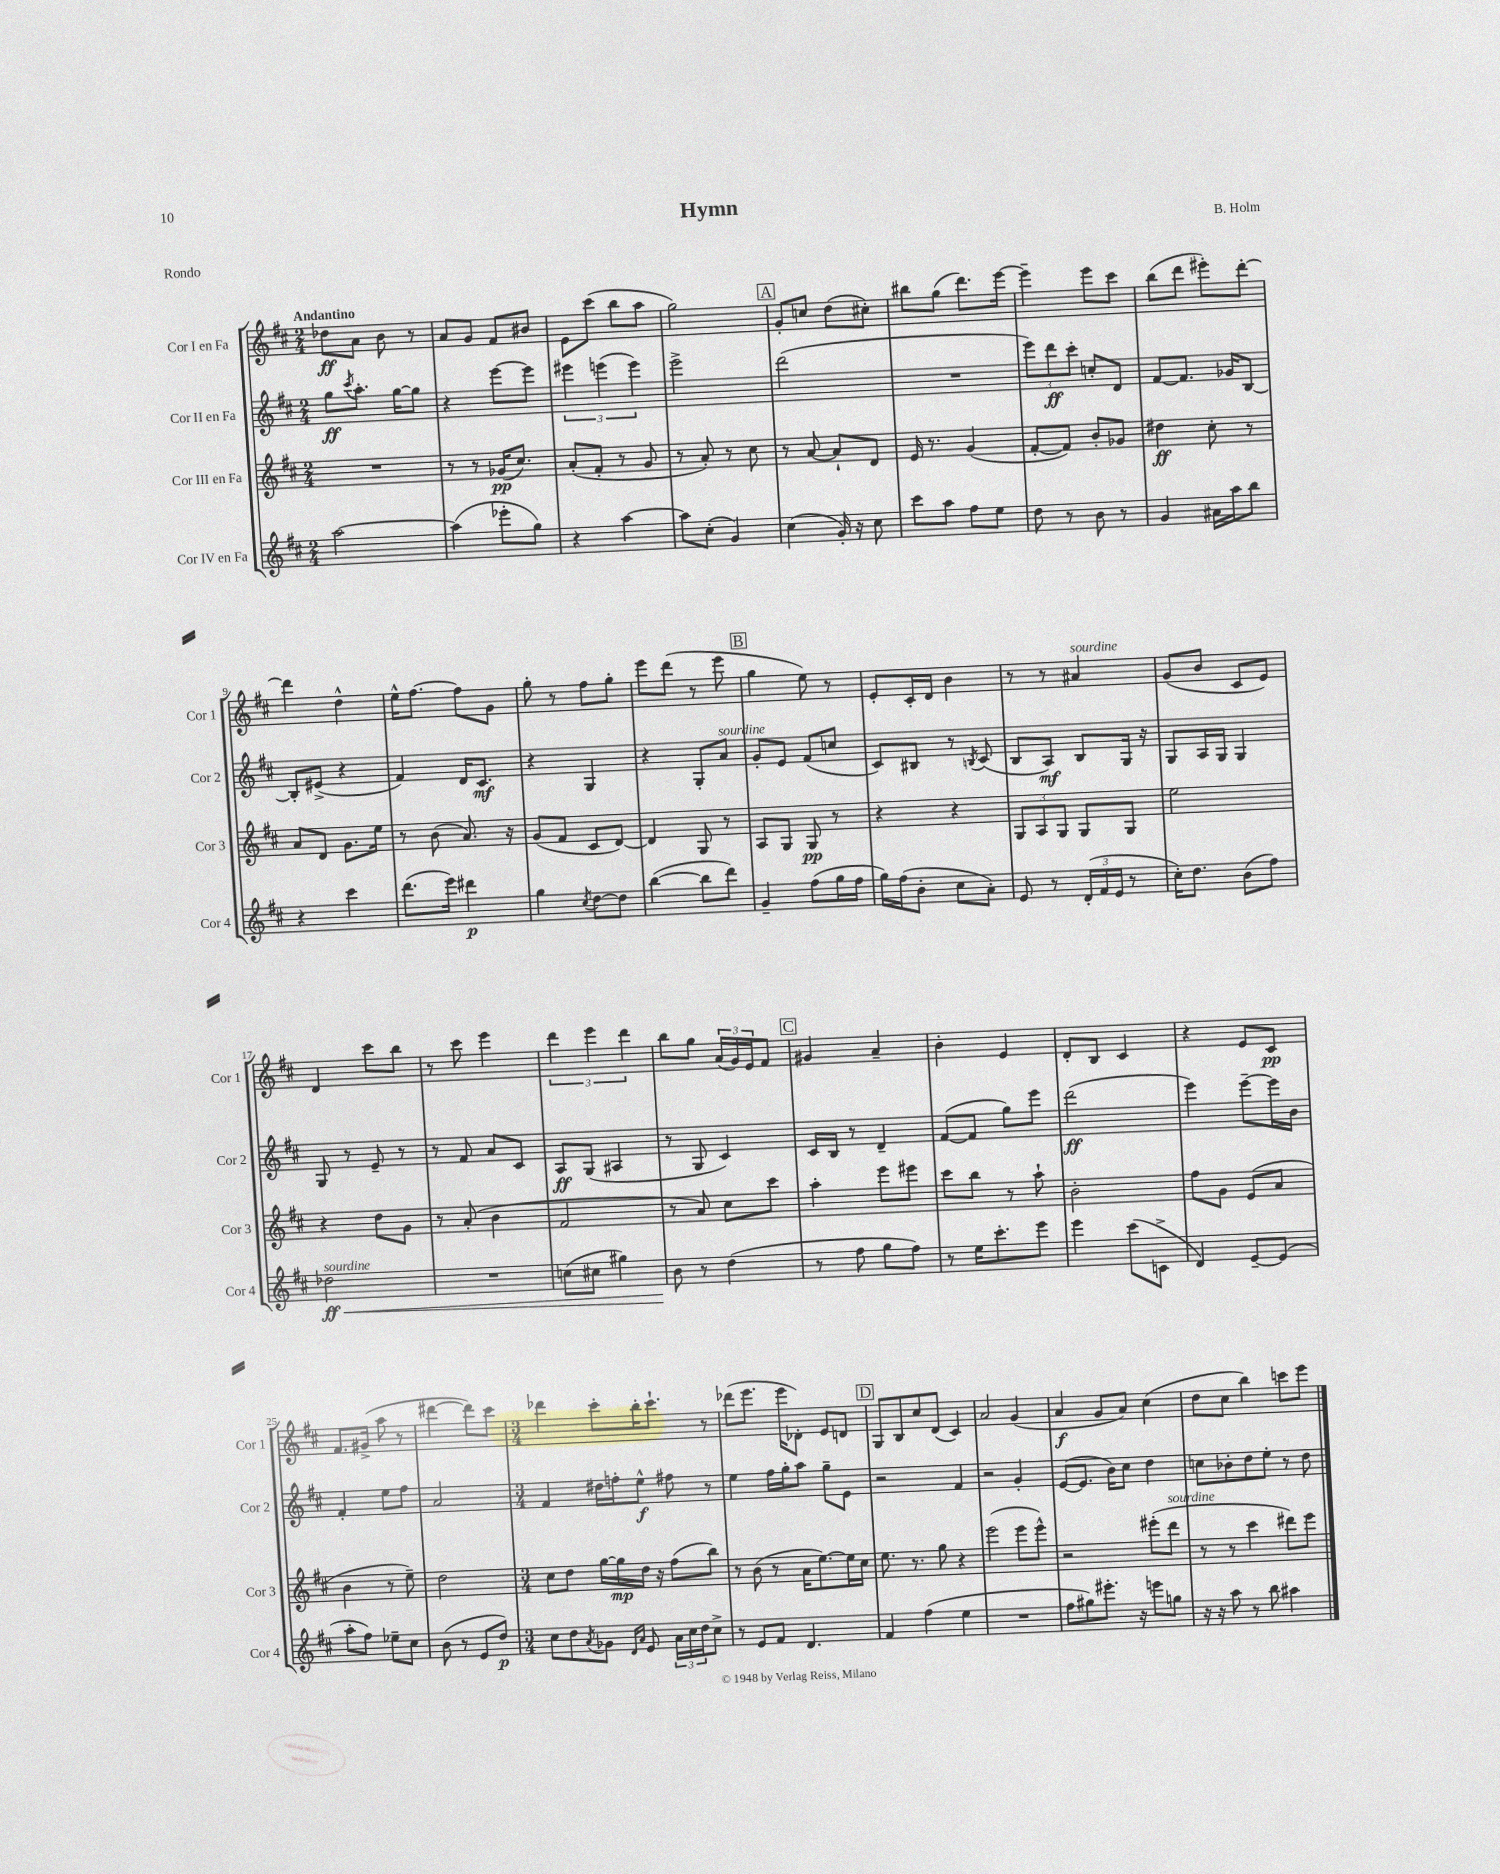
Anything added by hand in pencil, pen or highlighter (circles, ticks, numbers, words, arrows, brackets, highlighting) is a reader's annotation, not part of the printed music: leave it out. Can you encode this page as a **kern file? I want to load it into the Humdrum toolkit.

**kern	**dynam	**kern	**dynam	**kern	**dynam	**kern	**dynam
*part4	*part4	*part3	*part3	*part2	*part2	*part1	*part1
*staff4	*staff4	*staff3	*staff3	*staff2	*staff2	*staff1	*staff1
*I"Cor IV en Fa	*	*I"Cor III en Fa	*	*I"Cor II en Fa	*	*I"Cor I en Fa	*
*I'Cor 4	*	*I'Cor 3	*	*I'Cor 2	*	*I'Cor 1	*
*clefG2	*	*clefG2	*	*clefG2	*	*clefG2	*
*k[f#c#]	*	*k[f#c#]	*	*k[f#c#]	*	*k[f#c#]	*
*M2/4	*	*M2/4	*	*M2/4	*	*M2/4	*
=1	=1	=1	=1	=1	=1	=1	=1
!	!	!	!	!	!	!LO:TX:a:B:t=Andantino	!
[2aa\	.	2r	.	8gg\L	ff	8dd-X\L	ff
.	.	.	.	8qccc#/	.	.	.
.	.	.	.	8.aa'\J	.	8a\J	.
.	.	.	.	.	.	8b\	.
.	.	.	.	[16gg\KL	.	.	.
.	.	.	.	8gg\J]	.	8r	.
=2	=2	=2	=2	=2	=2	=2	=2
(4aa\]	.	8r	.	4r	.	8a/L	.
.	.	8r	.	.	.	8g/J	.
8eee-X'\L	.	(16g-X/KL	pp	[8eee\L	.	8f#/L	.
.	.	8.cc#/J)	.	.	.	.	.
8gg\J)	.	.	.	8eee\J]	.	8b#X/J	.
=3	=3	=3	=3	=3	=3	=3	=3
4r	.	(8a'/L	.	6eee#X\	.	8e\L	.
.	.	8f#'/J	.	.	.	(8ccc#\J	.
.	.	.	.	(6eeen\	.	.	.
[4aa\	.	8r	.	.	.	8bb\L	.
.	.	.	.	6eee\)	.	.	.
.	.	8g/	.	.	.	8aa\J	.
=4	=4	=4	=4	=4	=4	=4	=4
8aa\L]	.	8r	.	2eee^\	.	2gg\)	.
(8cc#'\J	.	8a'/)	.	.	.	.	.
4g/)	.	8r	.	.	.	.	.
.	.	8cc#\	.	.	.	.	.
!!LO:REH:place=s1:t=A
=5	=5	=5	=5	=5	=5	=5	=5
(4cc#\	.	8r	.	(2ddd\	.	8g'/L	.
.	.	[8a/	.	.	.	8ccn/J	.
16g'/)	.	8a`/L]	.	.	.	(8dd\L	.
16r	.	.	.	.	.	.	.
8cc#\	.	8d/J	.	.	.	8cc#X'\J)	.
=6	=6	=6	=6	=6	=6	=6	=6
8ccc#\L	.	16e/	.	2r	.	8bb#X\L	.
.	.	8.r	.	.	.	.	.
8aa\J	.	.	.	.	.	(8gg\J	.
8ff#\L	.	(4g/	.	.	.	8.ddd\L)	.
8ee\J	.	.	.	.	.	.	.
.	.	.	.	.	.	[16eee\Jk	.
=7	=7	=7	=7	=7	=7	=7	=7
8dd\	.	[8f#'/L	.	12eee\L)	.	4eee~\]	.
.	.	.	.	12ddd\	ff	.	.
8r	.	8f#/J])	.	.	.	.	.
.	.	.	.	12ccc#'\J	.	.	.
8b\	.	8b'/L	.	8ccn'/L	.	8eee\L	.
8r	.	8g-X/J	.	8d/J	.	8ccc#\J	.
=8	=8	=8	=8	=8	=8	=8	=8
4g/	.	4dd#X\	ff	[8f#/L	.	(8bb\L	.
.	.	.	.	8.f#/J]	.	8ddd\J	.
16a#X\LL	.	8cc#'\	.	.	.	8eee#X'\L)	.
16aa\J	.	.	.	16g-X/KL	.	.	.
8bb\J	.	8r	.	[8B/J	.	[8ddd'\J	.
!!LO:LB:g=z
=9	=9	=9	=9	=9	=9	=9	=9
4r	.	8a/L	.	8B'/L]	.	4ddd\]	.
.	.	8d/J	.	(8e#X^/J	.	.	.
4ccc#\	.	8.g\L	.	4r	.	4dd^^\	.
.	.	16ee\Jk	.	.	.	.	.
=10	=10	=10	=10	=10	=10	=10	=10
(8.ddd\L	.	8r	.	4f#/)	.	16ee^^\KL	.
.	.	.	.	.	.	[8.ff#\J	.
.	.	(8b\	.	.	.	.	.
16eee\Jk)	.	.	.	.	.	.	.
4ddd#X\	p	8.a/)	.	16d/KL	.	8ff#\L]	.
.	.	.	.	8.c#/J	mf	.	.
.	.	.	.	.	.	8g\J	.
.	.	16r	.	.	.	.	.
=11	=11	=11	=11	=11	=11	=11	=11
4gg\	.	(8g/L	.	4r	.	8gg'\	.
.	.	8f#/J	.	.	.	8r	.
8qcc#/	.	.	.	.	.	.	.
[8dd\L	.	8c#/L	.	4G/	.	8ff#\L	.
8dd\J]	.	[8d/J)	.	.	.	8gg'\J	.
=12	=12	=12	=12	=12	=12	=12	=12
([4bb\	.	4d/]	.	4r	.	8eee\L	.
.	.	.	.	.	.	(8ddd\J	.
8bb\L]	.	8G/	.	8G'/L	.	8r	.
!	!	!	!	!LO:TX:a:i:t=sourdine	!	!	!
8ddd\J)	.	8r	.	8a/J	.	8eee\	.
!!LO:REH:place=s1:t=B
=13	=13	=13	=13	=13	=13	=13	=13
4g~/	.	8A/L	.	8g'/L	.	4gg\	.
.	.	8G/J	.	8e/J	.	.	.
(8ff#\L	.	8G/	pp	(8f#/L	.	8ee\)	.
16gg\L	.	8r	.	8ccn/J	.	8r	.
16ff#\JJ	.	.	.	.	.	.	.
=14	=14	=14	=14	=14	=14	=14	=14
16gg\LL)	.	4r	.	8c#/L)	.	8e'/L	.
(16ff#\J	.	.	.	.	.	.	.
8b'\J	.	.	.	8B#X/J	.	16c#'/L	.
.	.	.	.	.	.	16d/JJ	.
8cc#\L	.	4r	.	8r	.	4b\	.
.	.	.	.	8qBn/	.	.	.
8a'\J)	.	.	.	(8c#/	.	.	.
=15	=15	=15	=15	=15	=15	=15	=15
8e/	.	12G/L	.	8B/L	.	8r	.
.	.	12A/	.	.	.	.	.
8r	.	.	.	8A/J)	mf	8r	.
.	.	12G/J	.	.	.	.	.
!	!	!	!	!	!	!LO:TX:a:i:t=sourdine	!
(24d'/LL	.	8G/L	.	8B/L	.	4a#X/	.
24f#/	.	.	.	.	.	.	.
24e/JJ	.	.	.	.	.	.	.
8r	.	8G/J	.	16G/Jk	.	.	.
.	.	.	.	16r	.	.	.
=16	=16	=16	=16	=16	=16	=16	=16
16cc#'\KL)	.	2ee\	.	8G/L	.	(8g/L	.
8.dd\J	.	.	.	.	.	.	.
.	.	.	.	16A/L	.	8b/J	.
.	.	.	.	16G/JJ	.	.	.
(8b\L	.	.	.	4G/	.	8c#/L	.
8ff#\J)	.	.	.	.	.	8e/J)	.
!!LO:LB:g=z
=17	=17	=17	=17	=17	=17	=17	=17
!LO:TX:a:i:t=sourdine	!	!	!	!	!	!	!
!	!LO:HP:b	!	!	!	!	!	!
2dd-X\	< ff	4r	.	8G/	.	4d/	.
.	.	.	.	8r	.	.	.
.	.	8dd\L	.	8e~/	.	8ccc#\L	.
.	.	8g\J	.	8r	.	8bb\J	.
=18	=18	=18	=18	=18	=18	=18	=18
2r	.	8r	.	8r	.	8r	.
.	.	(8a'/	.	8f#/	.	8ccc#\	.
.	.	4b\	.	8a/L	.	4eee\	.
.	.	.	.	8c#/J	.	.	.
=19	=19	=19	=19	=19	=19	=19	=19
(8ccn\L	.	2f#/	.	8A/L	ff	6ddd\	.
8cc#X\J	.	.	.	(8G/J	.	.	.
.	.	.	.	.	.	6eee\	.
4gg#X\)	.	.	.	4A#X/	.	.	.
.	.	.	.	.	.	6ddd\	.
=20	=20	=20	=20	=20	=20	=20	=20
8b\	.	8r	.	8r	.	8bb\L	.
8r	[	8a/)	.	8G/	.	8gg\J	.
(4dd\	.	8cc#\L	.	4c#/)	.	(24a/LL	.
.	.	.	.	.	.	24g/)	.
.	.	.	.	.	.	24e/J	.
.	.	8ccc#\J	.	.	.	8f#/J	.
!!LO:REH:place=s1:t=C
=21	=21	=21	=21	=21	=21	=21	=21
8r	.	4aa'\	.	16c#/LL	.	4g#X/	.
.	.	.	.	16B/JJ	.	.	.
8ff#\	.	.	.	8r	.	.	.
8gg\L	.	8eee\L	.	4d~/	.	4a~/	.
8ff#\J)	.	8eee#X\J	.	.	.	.	.
=22	=22	=22	=22	=22	=22	=22	=22
8r	.	8ccc#\L	.	([8f#/L	.	4b'\	.
16ee\KL	.	8bb\J	.	8f#/J]	.	.	.
8.ccc#'\	.	.	.	.	.	.	.
.	.	8r	.	8gg\L)	.	4e/	.
8eee\J	.	8aa`\	.	8eee\J	.	.	.
=23	=23	=23	=23	=23	=23	=23	=23
4eee\	.	2b'\	.	(2ddd\	ff	8d'/L	.
.	.	.	.	.	.	8B/J	.
(8ccc#\L	.	.	.	.	.	4c#/	.
8cn^\J	.	.	.	.	.	.	.
=24	=24	=24	=24	=24	=24	=24	=24
4d/)	.	8ff#\L	.	4eee\)	.	4r	.
.	.	8g\J	.	.	.	.	.
[8e~/L	.	(8e/L	.	[8eee~\L	.	8e/L	.
(8e/J]	.	8a/J	.	16eee\L]	.	8c#/J	pp
.	.	.	.	16b\JJ	.	.	.
!!LO:LB:g=z
=25	=25	=25	=25	=25	=25	=25	=25
8aa'\L	.	4b\	.	4f#'/	.	8.f#/L	.
8ff#\J)	.	.	.	.	.	.	.
.	.	.	.	.	.	(16g#X^/Jk	.
8ee-X~\L	.	8r	.	8ee\L	.	8aa\	.
8cc#\J	.	8ee~\)	.	8ff#\J	.	8r	.
=26	=26	=26	=26	=26	=26	=26	=26
(8b\	.	2dd\	.	2a/	.	[4ddd#X\	.
8r	.	.	.	.	.	.	.
8e/L	.	.	.	.	.	8ddd#\L])	.
8dd/J)	p	.	.	.	.	8ccc#\J	.
=27	=27	=27	=27	=27	=27	=27	=27
*M3/4	*	*M3/4	*	*M3/4	*	*M3/4	*
8cc#\L	.	8cc#\L	.	4f#/	.	4ddd-X\	.
8dd\	.	8dd\J	.	.	.	.	.
8qa/	.	.	.	.	.	.	.
8g-X\J	.	[16gg\LL	.	16dd#X\LL	.	8ccc#'\L	.
.	.	16gg\]	mp	16ffn'\J	.	.	.
16qqd/LL	.	.	.	.	.	.	.
16qqa/JJ	.	.	.	.	.	.	.
8e/	.	16dd\JJ	.	8ee^^\J	f	16bb'\K	.
.	.	16r	.	.	.	8.ccc#`\J	.
24a\LL	.	(8ff#\L	.	8ff#X\	.	.	.
24cc#\	.	.	.	.	.	.	.
24dd\J	.	.	.	.	.	.	.
8cc#^\J	.	8bb\J)	.	8r	.	8r	.
=28	=28	=28	=28	=28	=28	=28	=28
8r	.	8r	.	4ee\	.	(8ddd-X\L	.
8e/L	.	(8b\	.	.	.	8.eee\J	.
8f#/J	.	8r	.	16ff#\LL	.	.	.
.	.	.	.	16gg'\J	.	16eee\KL	.
4.d/	.	16a\KL	.	8aa\J	.	8d-X'\J)	.
.	.	[8.ee\)	.	.	.	.	.
.	.	.	.	8gg~\L	.	8e/L	.
.	.	16ee\L]	.	8e\J	.	8dn/J	.
.	.	16cc#\JJ	.	.	.	.	.
!!LO:REH:place=s1:t=D
=29	=29	=29	=29	=29	=29	=29	=29
4f#/	.	8.ee\	.	2r	.	8G/L	.
.	.	.	.	.	.	8B/	.
.	.	8.r	.	.	.	.	.
(4ff#\	.	.	.	.	.	8cc#/	.
.	.	8gg\	.	.	.	(8d/J	.
4ee\	.	4r	.	4f#/	.	4c#/)	.
=30	=30	=30	=30	=30	=30	=30	=30
2.r	.	(2eee\	.	2r	.	2a/	.
.	.	8eee\L	.	4g'/	.	(4g/	.
.	.	8eee^^\J)	.	.	.	.	.
=31	=31	=31	=31	=31	=31	=31	=31
8ff#\L	.	2r	.	([8e/L	.	4a/	f
8gg#X\)	.	.	.	8.e/J]	.	.	.
8.eee#X'\J	.	.	.	.	.	8g/L	.
.	.	.	.	16b\KL)	.	.	.
.	.	.	.	8cc#\J	.	8a/J)	.
16r	.	.	.	.	.	.	.
8eeen\L	.	(8eee#X'\L	.	4dd\	.	(4cc#\	.
!	!	!LO:TX:a:i:t=sourdine	!	!	!	!	!
8ggn\J	.	8ddd\J	.	.	.	.	.
=32	=32	=32	=32	=32	=32	=32	=32
16r	.	8r	.	8ccn\L	.	8dd\L	.
16r	.	.	.	.	.	.	.
8aa\	.	8r	.	8b-X'\	.	8cc#\J	.
8r	.	4ccc#\	.	8dd\	.	4bb\)	.
8bb\	.	.	.	8ee'\J	.	.	.
4aa#X\	.	8ddd#X\L)	.	8r	.	8cccn\L	.
.	.	8eee\J	.	8dd\	.	8eee\J	.
==	==	==	==	==	==	==	==
*-	*-	*-	*-	*-	*-	*-	*-
